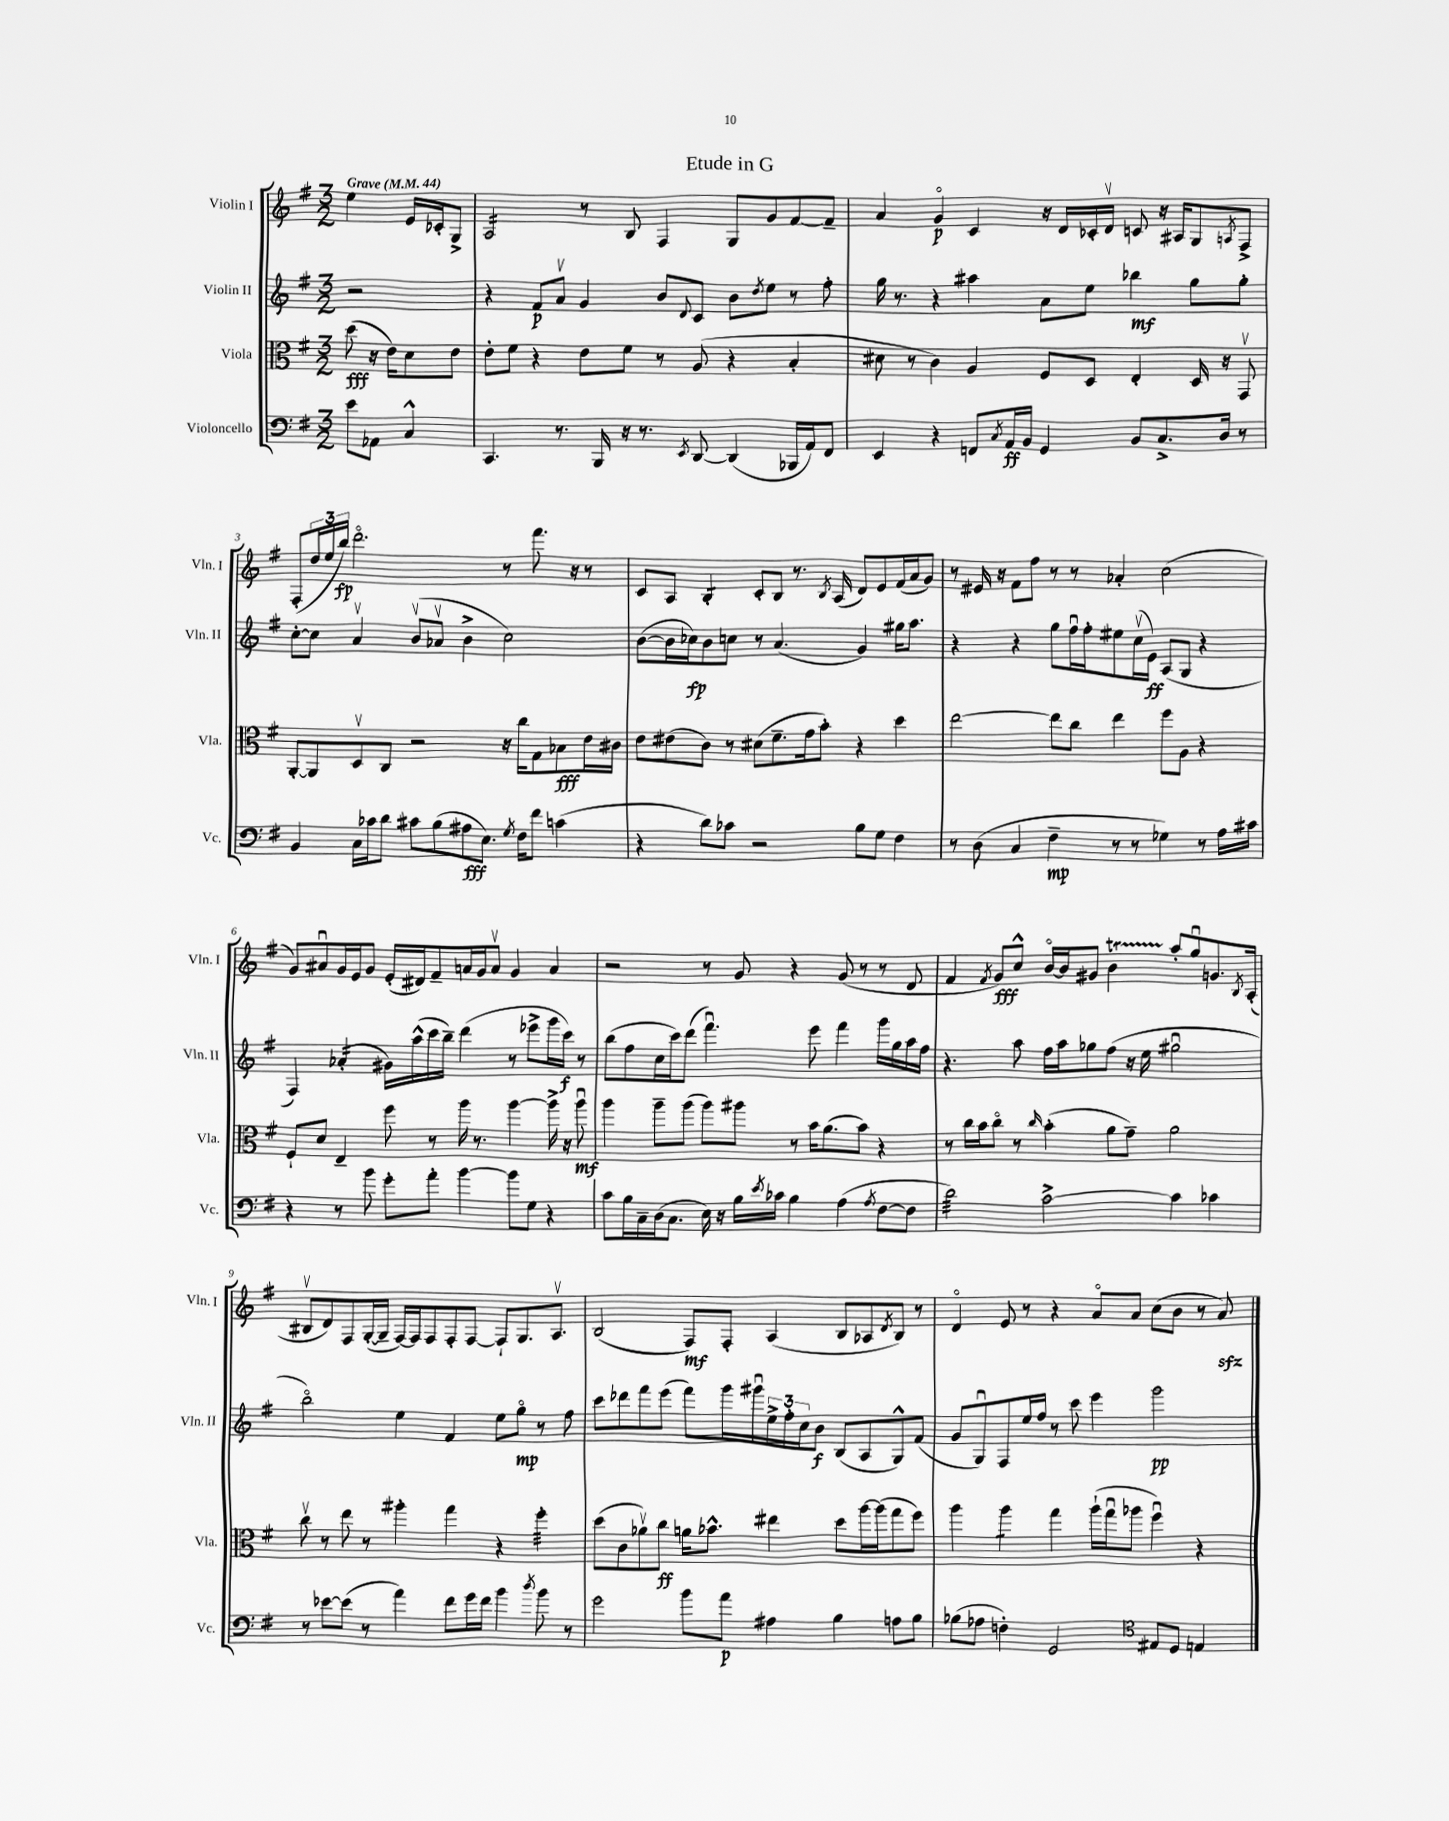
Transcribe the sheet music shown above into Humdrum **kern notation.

**kern	**kern	**kern	**kern
*staff4	*staff3	*staff2	*staff1
*clefF4	*clefC3	*clefG2	*clefG2
*k[f#]	*k[f#]	*k[f#]	*k[f#]
*M3/2	*M3/2	*M3/2	*M3/2
*MM44	*MM44	*MM44	*MM44
8e	(8dd	2r	4ee
8AA-	16r	.	.
.	16e)	.	.
4C^^	8d	.	16e
.	.	.	16c-'
.	8e	.	8G^
=	=	=	=
4.CC	8e'	4r	2A
.	8f#	.	.
.	4r	8f#	.
8.r	.	8av	.
.	8e	4g	8r
16BBB	.	.	.
16r	8f#	.	8B
8.r	.	.	.
.	8r	8b	4F#
8qEE	.	8qqd	.
[8DD	(8A	8c	.
(4DD]	4r	8b	8G
.	.	8qdd	.
.	.	8ee	8g
16BBB-	4B'	8r	[8f#
16AA)	.	.	.
8FF#	.	8ff#'	8f#~]
=	=	=	=
4EE	8d#	16gg	4a
.	.	8.r	.
.	8r	.	.
4r	4c)	4r	4go
8FF	4A	4aa#	4c
8qC	.	.	.
16AA	.	.	.
16BB	.	.	.
4GG	8F#	8a	16r
.	.	.	16d
.	8D	8ee	16c-'
.	.	.	16dv
8BB	4E'	4bb-	8c
8.C^	.	.	16r
.	.	.	16A#
.	16D	8gg	8G
16D	16r	.	.
.	.	.	8qA
8r	8GGv	8gg'	8F#^
=	=	=	=
4BB	[8AA'	[8cc'	(8F#'
.	8AA]	8cc]	24dd
.	.	.	24ee
.	.	.	24bb)
16C	8Dv	4av	2.dddo
16c-	.	.	.
8d	8C	.	.
8c#	2r	(8bv	.
(8B	.	8a-v	.
8A#	.	4b^	.
8.E)	.	.	.
.	16r	2cc)	8r
8qG	.	.	.
16F#	16cc	.	.
8f#	8G	.	8.fff#
(4c	8B-	.	.
.	.	.	16r
.	16e	.	8r
.	16c#	.	.
=	=	=	=
4r	8e	([8b	8c
.	(8e#	16b]	8A
.	.	16cc-)	.
8d)	8c)	8b	4B'
8c-	8r	8cc	.
2r	(8d#	8r	8c'
.	8.f#~	(4.a	8B
.	.	.	8.r
.	16g	.	.
.	8b')	.	.
.	.	.	8qB
.	.	.	(16A
8B	4r	4g)	8d)
8G	.	.	8e
4F#	4dd	16gg#	(16f#
.	.	8.aa	16a
.	.	.	8g)
=	=	=	=
8r	[2ee	4r	8r
(8D	.	.	16e#
.	.	.	16r
4C	.	4r	8f#
.	.	.	8ff#
4F#~	8ee]	8gg	8r
.	8cc	16ff#u	8r
.	.	16ff#'	.
8r	4ee	8ee#	4a-'
8r	.	(16ccv	.
.	.	16e)	.
4G-)	8ff#	(8A	(2cc
.	8A	8G	.
8r	4r	4r	.
16A	.	.	.
16c#	.	.	.
=	=	=	=
4r	8F#`	4F#)	8g)
.	8d	.	8a#u
8r	4E~	(4a-'	16g
.	.	.	16e
8b	.	.	8g
8g'	8ff#	16g#)	(16e'
.	.	(16aa^^	16d#)
8a'	8r	16ccc	8f#~
.	.	16bb~)	.
[4b	16aa	(4ddd	16a
.	8.r	.	16g
.	.	.	8av
8b]	[4aa	8r	4g
8G	.	8eee-^	.
4r	16aa^]	16ggg	4a
.	16r	16ccc)	.
.	8aau	8r	.
=	=	=	=
8c	4aa	(8bb	2r
16B	.	8ff#	.
16C~	.	.	.
(16D	8aa~	16cc	.
8.C	.	16ccc)	.
.	(8aa	(8ddd	.
16E)	8aa)	4.fff#u)	8r
16r	.	.	.
16B	8aa#	.	8g
8qe	.	.	.
16c-	.	.	.
4B	8r	.	4r
.	16b	8eee	.
.	(8.a	.	.
(4A	.	4fff#	(8g
.	8b)	.	8r
8qA	.	.	.
[8F#	4r	16ggg	8r
.	.	16gg	.
8F#]	.	16aa	8d
.	.	16ff#	.
=	=	=	=
2d)	8r	4.r	4f#
.	16cc	.	.
.	16b	.	.
.	.	.	8qf#
.	8cco	.	8g)
.	8r	8aa	8cc^^
.	16qqcc	.	.
[2c^	(4b'	16ff#	[16bo
.	.	16aa	16b]
.	.	8gg-	8g#
.	8a	(8ff#	4b
.	8g~)	16r	.
.	.	16ee	.
4c]	2a	2gg#u	8aa'
.	.	.	8ggu
4c-	.	.	8.g
.	.	.	8qB
.	.	.	(16A'
=	=	=	=
8r	8ccv	2bbo)	8B#v
[8e-	8r	.	8d)
(8e-]	8ee	.	8F#
8r	8r	.	([16G'
.	.	.	16G~]
4a)	4aa#'	4ee	[16F#)
.	.	.	16F#]
.	.	.	8F#
8f#	4gg	4f#	8F#'
16g	.	.	[8F#
16f#	.	.	.
4b	4r	8ee	8F#`]
.	.	8ggo	8.G
8qdd	.	.	.
8b	4ff#'	8r	.
.	.	.	8.Av
8r	.	8ff#	.
=	=	=	=
2g	(8dd	8ccc	(2B
.	8c	8ddd-	.
.	8a-v)	8fff#	.
.	8cc	(8eee	.
8b	16a	8fff#)	8F#)
.	8.b-^^	.	.
8a	.	16ggg	8F#'
.	.	16ggg#u	.
4A#	4ee#	24ee^	(4A
.	.	24ff#'	.
.	.	24cc	.
.	.	8b	.
4B	8dd	(8B	8B
.	[16aa	8A	8A-
.	(16aa]	.	.
.	.	.	8qd
8A	8gg	8G^^)	8B)
8B	8ff#)	(8f#	8r
=	=	=	=
(8B-	4aa	8g	4do
8A-	.	8Gu)	.
4F')	4aa	8F#	8e
.	.	16ee	8r
.	.	16ff#	.
2GG	4gg	8r	4r
.	.	8ccc	.
.	(16aa`	4eee	8ao
.	16ggu	.	.
.	8aa-	.	8a
*clefC4	*	*	*
8E#	4ff#u)	2ggg	(8cc
8D	.	.	8b
4E	4r	.	8r
.	.	.	8a)
==	==	==	==
*-	*-	*-	*-
